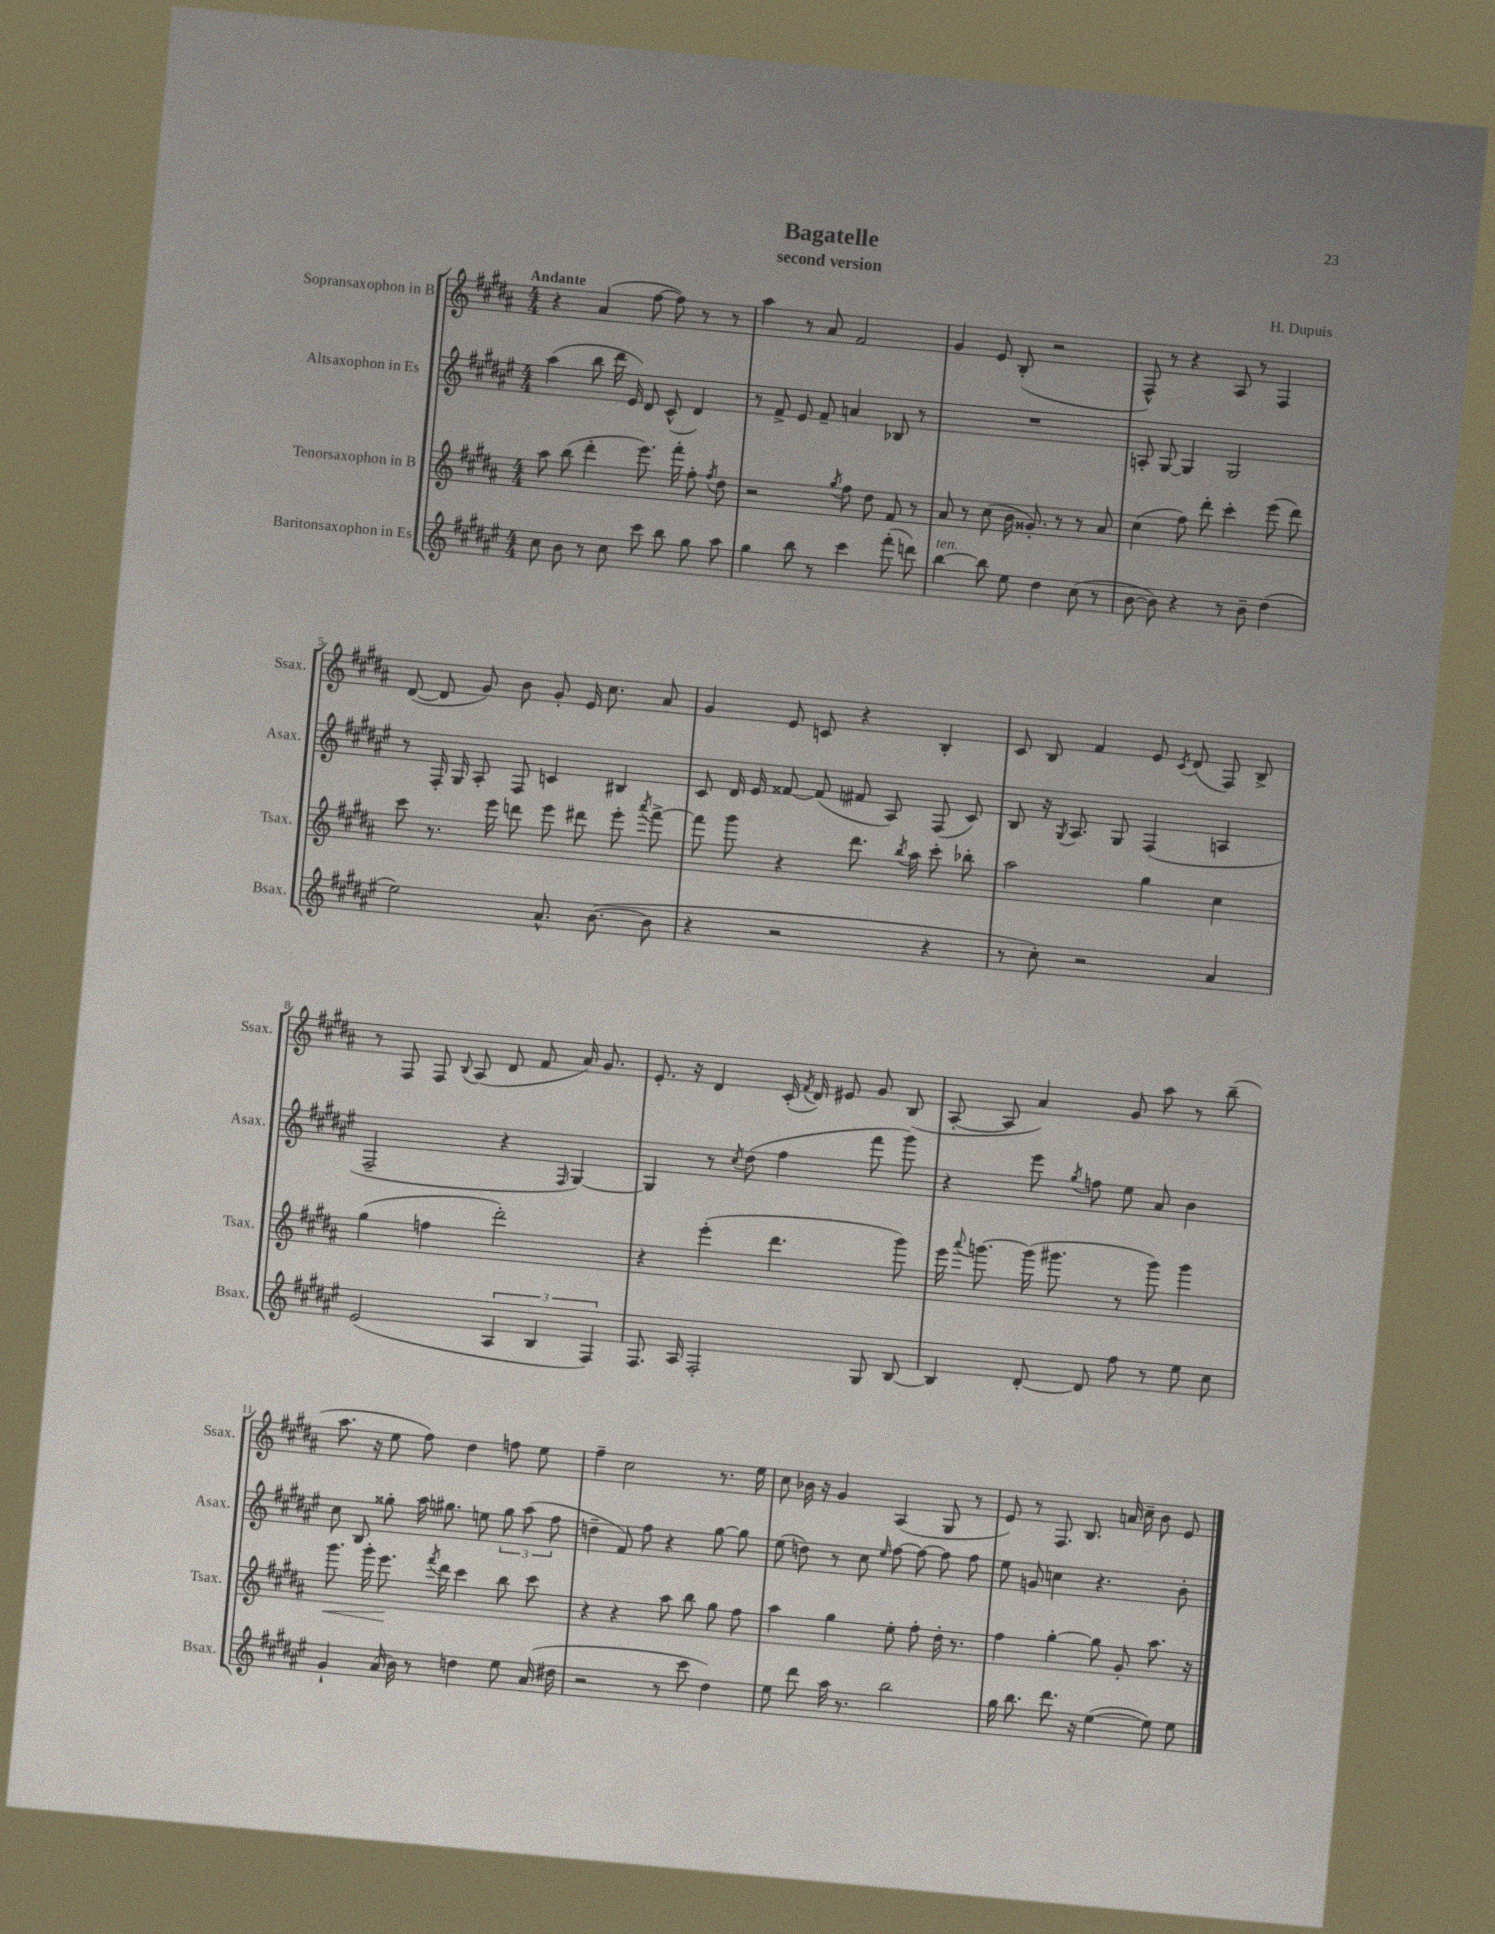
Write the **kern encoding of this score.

**kern	**kern	**kern	**kern
*staff4	*staff3	*staff2	*staff1
*clefG2	*clefG2	*clefG2	*clefG2
*k[f#c#g#d#a#e#]	*k[f#c#g#d#a#]	*k[f#c#g#d#a#e#]	*k[f#c#g#d#a#]
*M4/4	*M4/4	*M4/4	*M4/4
8cc#	8aa#	(4aa#	4r
8b	(8bb	.	.
8r	4ddd#'	8bb	(4a#
8cc#	.	16ddd#	.
.	.	16e#)	.
8ccc#	8.eee)	8d#	[8ff#
8bb	.	(8c#^^	8ff#])
.	16fff#'	.	.
8gg#	8ff#'	4d#)	8r
.	8qff#	.	.
8aa#	8dd#	.	8r
=	=	=	=
4gg#	2r	8r	4aa#
.	.	8f#^	.
8bb	.	8e#	8r
8r	.	8f#~	8a#
.	8qgg#	.	.
4ccc#	8ff#	4a	2f#
.	8dd#	.	.
(8fff#'	8f#	8B-	.
8ddd)	8r	8r	.
=	=	=	=
[4bb	8a#	1r	4g#
.	8r	.	.
8bb]	(8cc#	.	8e
8ee#	16b	.	(8B'
.	8.g##')	.	.
4dd#	.	.	2r
.	8r	.	.
(8cc#	8r	.	.
8r	8a#	.	.
=	=	=	=
[8b	(4cc#	8A'	8F#^^)
8b])	.	[8G#	8r
4r	8ff#)	4G#]	4r
.	8ddd#'	.	.
8r	4ccc#'	2G#	8A#
8b~	.	.	8r
(4dd#	(8eee	.	4F#
.	8ddd#)	.	.
=	=	=	=
2ee#)	8ccc#	8r	([8d#
.	8.r	16F#'	8d#]
.	.	16G#	.
.	.	8A#'	8g#)
.	16eee	.	.
.	8ddd	8F#	8b
8.a#^^	8eee	4c	8g#'
.	8ddd#	.	16e
([8.b	.	.	8.cc#
.	8eee'	4B#	.
.	8qaaa#	.	.
8b]	[8fff#^	.	8a#
=	=	=	=
4r	8fff#]	8c#	4g#
.	8ggg#	16d#	.
.	.	16e#	.
2r	4r	[8f##	8e
.	.	(8f##]	8c
.	8.ddd#	8f#	4r
.	.	8A#)	.
.	8qbb	.	.
.	16aa#	.	.
4r	8ccc#'	(8F#	4B'
.	8bb-'	8c#)	.
=	=	=	=
8r	2aa#	8B	8c#
8cc#')	.	16r	8B
.	.	8qG#	.
.	.	8.A#	.
2r	.	.	4f#
.	.	8G#	.
.	4gg#	(4F#	8e
.	.	.	8qc#
.	.	.	(8d#
4a#	4cc#	4A	8F#)
.	.	.	8B^
=	=	=	=
(2e#	(4gg#	2F#~	8r
.	.	.	8F#
.	4ff	.	8F#
.	.	.	8qqB
.	.	.	(8A#
6A#	2ddd#')	4r	8d#
.	.	.	8f#
6B	.	.	.
.	.	16qqF#	.
.	.	[4G#)	16a#)
.	.	.	8.g#
6F#)	.	.	.
=	=	=	=
8.F#	4r	4G#]	8.e'
16A#	.	.	16r
2F#'	(4eee'	8r	4d#
.	.	8qcc#	.
.	.	(8dd#	.
.	4.ddd#	4ff#	(16c#'
.	.	.	8qf#
.	.	.	16d#)
.	.	.	8e#
8G#	.	8fff#	8g#
[8B	8ggg#)	8ggg#)	(8B
=	=	=	=
4B]	16eee	4r	[8A#'
.	8qqaaa#	.	.
.	[8.ggg	.	.
.	.	.	8A#]
[8d#'	(16ggg]	8eee#	4a#)
.	8.ggg#	.	.
.	.	8qgg#	.
8d#]	.	8ff	.
8ff#	8r	8ee#	8g#
8r	8ggg#)	8a#	8aa#
8ee#	4ggg#	4b	8r
8cc#	.	.	(8bb~
=	=	=	=
4g#`	8.ggg#	8cc#	8.aa#
.	.	8B	.
.	16ggg#'	.	16r
(16a#	8.eee	8gg##'	8ee
16b)	.	.	.
8r	.	16aa#	8ff#)
.	8qfff#	.	.
.	16ddd#	8.gg#	.
4dd	4ccc#	.	4dd#
.	.	8ee	.
8ee#	8bb	12gg#	8ff
.	.	(12aa#	.
(16a#	8ccc#	.	8ee
.	.	12ff#	.
16dd#	.	.	.
=	=	=	=
2r	4r	4dd~	4ff#~
.	4r	8f#)	2cc#
.	.	8ff#	.
8r	8aa#	4r	.
8ccc#	8bb	.	.
4dd#)	8gg#	[8gg#	8.r
.	8ff#	8gg#]	.
.	.	.	16ee
=	=	=	=
8ee#	4aa#	(8ee#	8cc#
8ddd#	.	8dd)	16b-
.	.	.	16r
16aa#	4gg#	8r	4g#
8.r	.	.	.
.	.	8cc#	.
.	.	16qqee#	.
2bb	8ee'	[8ff#	(4A#
.	8ff#'	8ff#_	.
.	16dd#'	8ff#]	8G#
.	8.r	.	.
.	.	8ff#	8r
=	=	=	=
16gg#	4ff#	8ee#	8e)
8.bb	.	.	.
.	.	8g	8r
8.ddd#	[4gg#'	4cc	8.F#
16r	.	.	8.B
([4ee#	8gg#]	4.r	.
.	8g#'	.	16a
.	.	.	16cc#~
8ee#])	8.aa#	.	8b
8ee#	.	8b'	8e
.	16r	.	.
==	==	==	==
*-	*-	*-	*-
